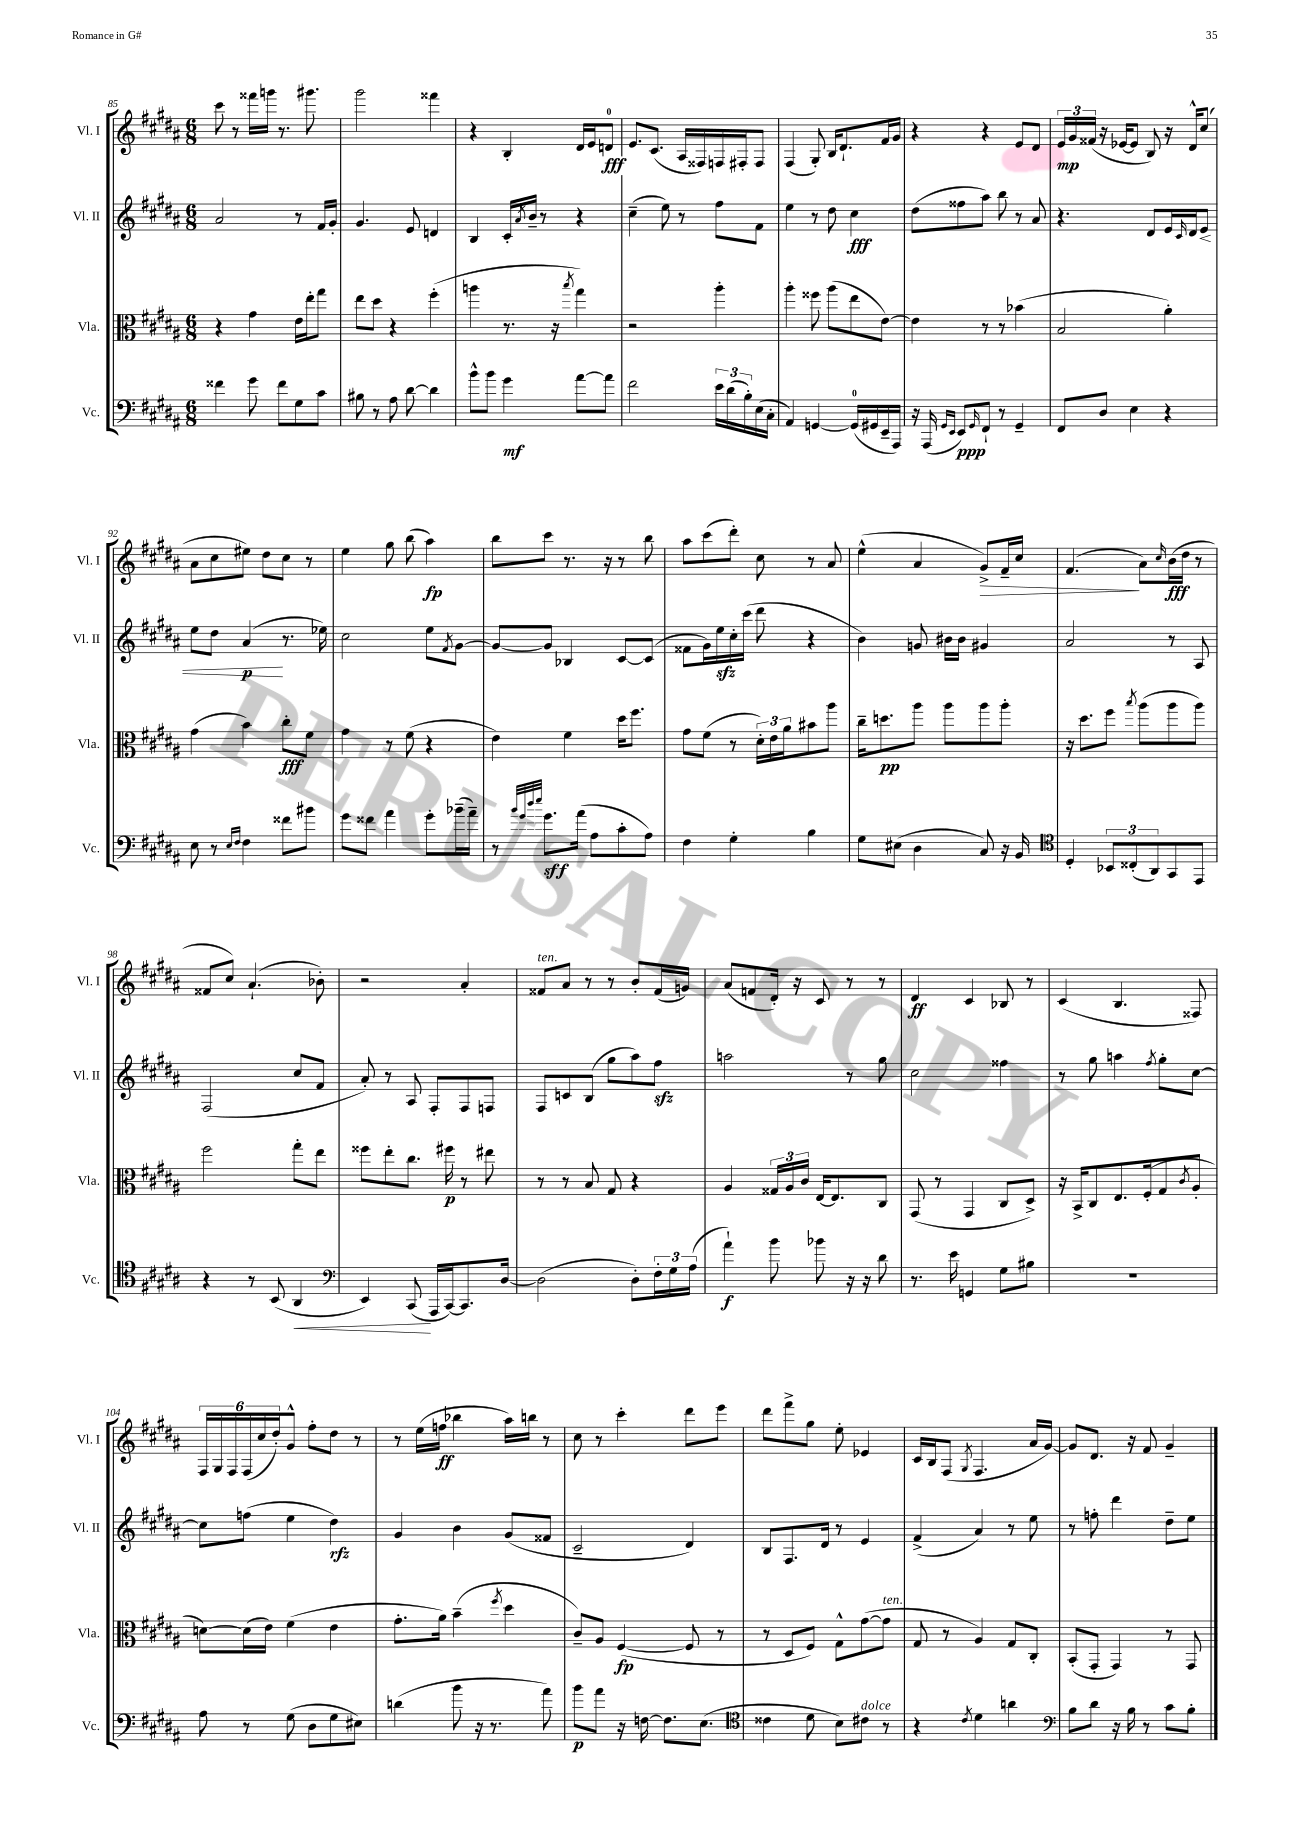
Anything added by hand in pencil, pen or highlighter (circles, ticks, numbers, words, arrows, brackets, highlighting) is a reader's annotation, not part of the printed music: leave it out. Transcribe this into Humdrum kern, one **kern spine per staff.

**kern	**kern	**kern	**kern
*staff4	*staff3	*staff2	*staff1
*clefF4	*clefC3	*clefG2	*clefG2
*k[f#c#g#d#a#]	*k[f#c#g#d#a#]	*k[f#c#g#d#a#]	*k[f#c#g#d#a#]
*M6/8	*M6/8	*M6/8	*M6/8
4f##	4r	2a#	8ccc#
.	.	.	8r
8g#	4g#	.	16fff##
.	.	.	16ggg
8f##	.	.	8.r
8G#	16e	8r	.
.	16ee'	.	8.ggg#
8c#	8gg#	16f#	.
.	.	16g#'	.
=	=	=	=
8B#	8ee	4.g#	2ggg#
8r	8dd#	.	.
8A#	4r	.	.
[8d#	.	8e	.
4d#]	(4ff#'	4d	4fff##
=	=	=	=
8b^^	4aa	4B	4r
8b	.	.	.
4g#	8.r	16c#'	4B'
.	.	8qa#	.
.	.	16b~	.
.	.	8r	.
.	16r	.	.
.	8qbb	.	.
[8a#	4gg#)	4r	16d#
.	.	.	16e
8a#]	.	.	8d
=	=	=	=
2f#	2r	(4cc#~	8.e
.	.	.	(8.c#
.	.	8ee)	.
.	.	8r	16A#
.	.	.	16F##)
24e	4aa#'	8ff#	16F
(24d#	.	.	.
.	.	.	16F#'
24B')	.	.	.
(16E	.	8f#	8F#
16C#'	.	.	.
=	=	=	=
4AA#)	4aa#'	4ee	(4F#
[4GG	8ff##	8r	8G#')
.	(8aa#	8dd#	16B
.	.	.	8.d#`
(16GG]	8ee	4cc#	.
16GG#	.	.	.
16EE~	[8e)	.	16f#
16AAA#)	.	.	16g#
=	=	=	=
16r	4e]	(8dd#	4r
(16AAA#	.	.	.
16qqGG#	.	.	.
16qqEE	.	.	.
8EE)	.	8ff##	.
16qqGG#	.	.	.
8FF#`	8r	8aa#)	4r
8r	8r	8bb	.
4GG#~	(4b-	8r	8e
.	.	8a#	8d#
=	=	=	=
8FF#	2B	4.r	24e
.	.	.	24g#
.	.	.	(24f##
8D#	.	.	16r
.	.	.	[16e-
4E	.	.	8e-]
.	.	8d#	8B)
4r	4a#')	16e	16r
.	.	16qqc#	.
.	.	16d#	16d#^^
.	.	8e	(8cc#
=	=	=	=
8E	(4g#	8ee	8a#
8r	.	8dd#	8cc#
16qqE	.	.	.
16qqF#	.	.	.
4F#	4b)	(4a#	8ee#)
.	.	.	8dd#
8f##	8cc#'	8.r	8cc#
8b#	8f#	.	8r
.	.	16ee-)	.
=	=	=	=
8g#	4g#	2cc#	4ee
8f##	.	.	.
4a#	8r	.	8gg#
.	(8f#	.	(8bb
8g#'	4r	8ee	4aa#)
.	.	8qf#	.
(16b-~	.	[8g#	.
16a#~)	.	.	.
=	=	=	=
8r	4e)	8g#_	8bb
32qqb	.	.	.
32qqg#	.	.	.
32qqdd#	.	.	.
32qqee	.	.	.
8.g#	.	8g#]	8ccc#
.	4f#	4B-	8.r
(16a#	.	.	.
8A#	.	.	.
.	.	.	16r
8c#'	16dd#	[8c#	8r
.	8.ff#	.	.
8A#)	.	(8c#]	8bb
=	=	=	=
4F#	8g#	8f##	8aa#
.	(8f#	16g#)	(8ccc#
.	.	16ee	.
4G#'	8r	16cc#'	8ddd#')
.	.	(16ccc#	.
.	24d#')	8ddd#	8cc#
.	24e	.	.
.	24a#	.	.
4B	8b#	4r	8r
.	8aa#	.	8a#
=	=	=	=
8G#	16cc#~	4b)	(4ee^^
.	8.dd	.	.
(8E#	.	.	.
4D#	8aa#	8g	4a#
.	8aa#	16b#	.
.	.	16b#	.
8C#)	8aa#	4g#	8g#^)
16r	8aa#'	.	16f#~
16BB	.	.	16cc#
=	=	=	=
*clefC4	*	*	*
4D#'	16r	2a#	(4.f#
.	8.dd#	.	.
12BB-	8ff#	.	.
(12C##'	.	.	.
.	8qbb	.	.
.	(8aa#	.	8a#)
12AA#)	.	.	.
.	.	.	16qqcc#
8GG#	8aa#	8r	(16b
.	.	.	16dd#
8EE	8aa#)	8A#	8r
=	=	=	=
4r	2ff#	(2F#	8f##
.	.	.	8cc#)
8r	.	.	(4.a#`
(8BB	.	.	.
4AA#	8gg#'	8cc#	.
.	8ee	8f#	8b-')
=	=	=	=
*clefF4	*	*	*
4EE)	8ff##	8a#')	2r
.	8ee'	8r	.
(8CC#	8.cc#	8A#	.
16AAA#	.	8F#'	.
[16CC#)	16ff#	.	.
8.CC#]	8r	8F#	4a#'
.	8ee#	8F	.
[16D#	.	.	.
=	=	=	=
(2D#]	8r	8F#	8f##
.	8r	8c	8a#
.	8B	(8B	8r
.	8G#	8gg#	8r
8D#')	4r	8aa#)	8b'
24F#'	.	8ff#	(16f##
24G#	.	.	.
.	.	.	16g)
(24A#	.	.	.
=	=	=	=
4a#`)	4A#	2aa	(8a#
.	.	.	8f
8b	24G##	.	16d#')
.	24A#	.	.
.	.	.	16r
.	24c#	.	.
8b-	[16E	.	8c#
.	8.E]	.	.
16r	.	8r	8r
16r	.	.	.
8d#	8C#	8gg#	8r
=	=	=	=
8.r	(8GG#	2cc#	4d#
.	8r	.	.
16e	.	.	.
4GG	4GG#	.	4c#
8G#	8C#	4ff##	8B-
8B#	8D#^)	.	8r
=	=	=	=
2.r	16r	8r	(4c#
.	16BB^	.	.
.	8C#	8gg#	.
.	8.E	4aa	4.B
.	(16F#'	.	.
.	.	8qff#	.
.	8G#	8gg#'	.
.	8qc#	.	.
.	8A#'	[8cc#	8F##)
=	=	=	=
8A#	[8d)	8cc#]	24F#
.	.	.	24G#
.	.	.	24F#
8r	(16d]	(8ff	(24F#
.	.	.	24cc#
.	16e)	.	.
.	.	.	24dd#')
(8G#	(4f#	4ee	8g#^^
8D#	.	.	8ff#'
8G#	4e	4dd#)	8dd#
8E#)	.	.	8r
=	=	=	=
(4d	8.g#'	4g#	8r
.	.	.	(16ee
.	16a#)	.	16ff
8b	(4b~	4b	4bb-
16r	.	.	.
8.r	.	.	.
.	8qff#	.	.
.	4dd#	(8g#	16aa#)
.	.	.	16bb
8a#)	.	8f##	8r
=	=	=	=
8b	8c#~)	2c#~	8cc#
8a#	8A#	.	8r
16r	([4F#	.	4ccc#'
[16F	.	.	.
8.F]	.	.	.
.	8F#]	4d#)	8ddd#
(8.E	.	.	.
.	8r	.	8eee
=	=	=	=
*clefC4	*	*	*
4c##	8r	8B	8ddd#
.	8D#	8.F#	8fff#^
8d#	8F#)	.	8gg#
.	.	16d#	.
8B)	8G#^^	8r	8ee'
8c#	([8g#	4e	4e-
8r	8g#]	.	.
=	=	=	=
4r	8G#	(4f#^	16c#
.	.	.	16B
.	8r	.	(8F#
8qc#	.	.	8qG#
4d#	4A#)	4a#)	4.F#
4a	8G#	8r	.
.	8C#'	8ee	16a#
.	.	.	[16g#)
=	=	=	=
*clefF4	*	*	*
8B	(8BB'	8r	8g#]
8d#	8GG#'	8ff'	8.d#
16r	4GG#)	4ddd#	.
16B	.	.	16r
8r	.	.	8f#
8c#	8r	8dd#~	4g#~
8B'	8GG#	8ee	.
==	==	==	==
*-	*-	*-	*-
